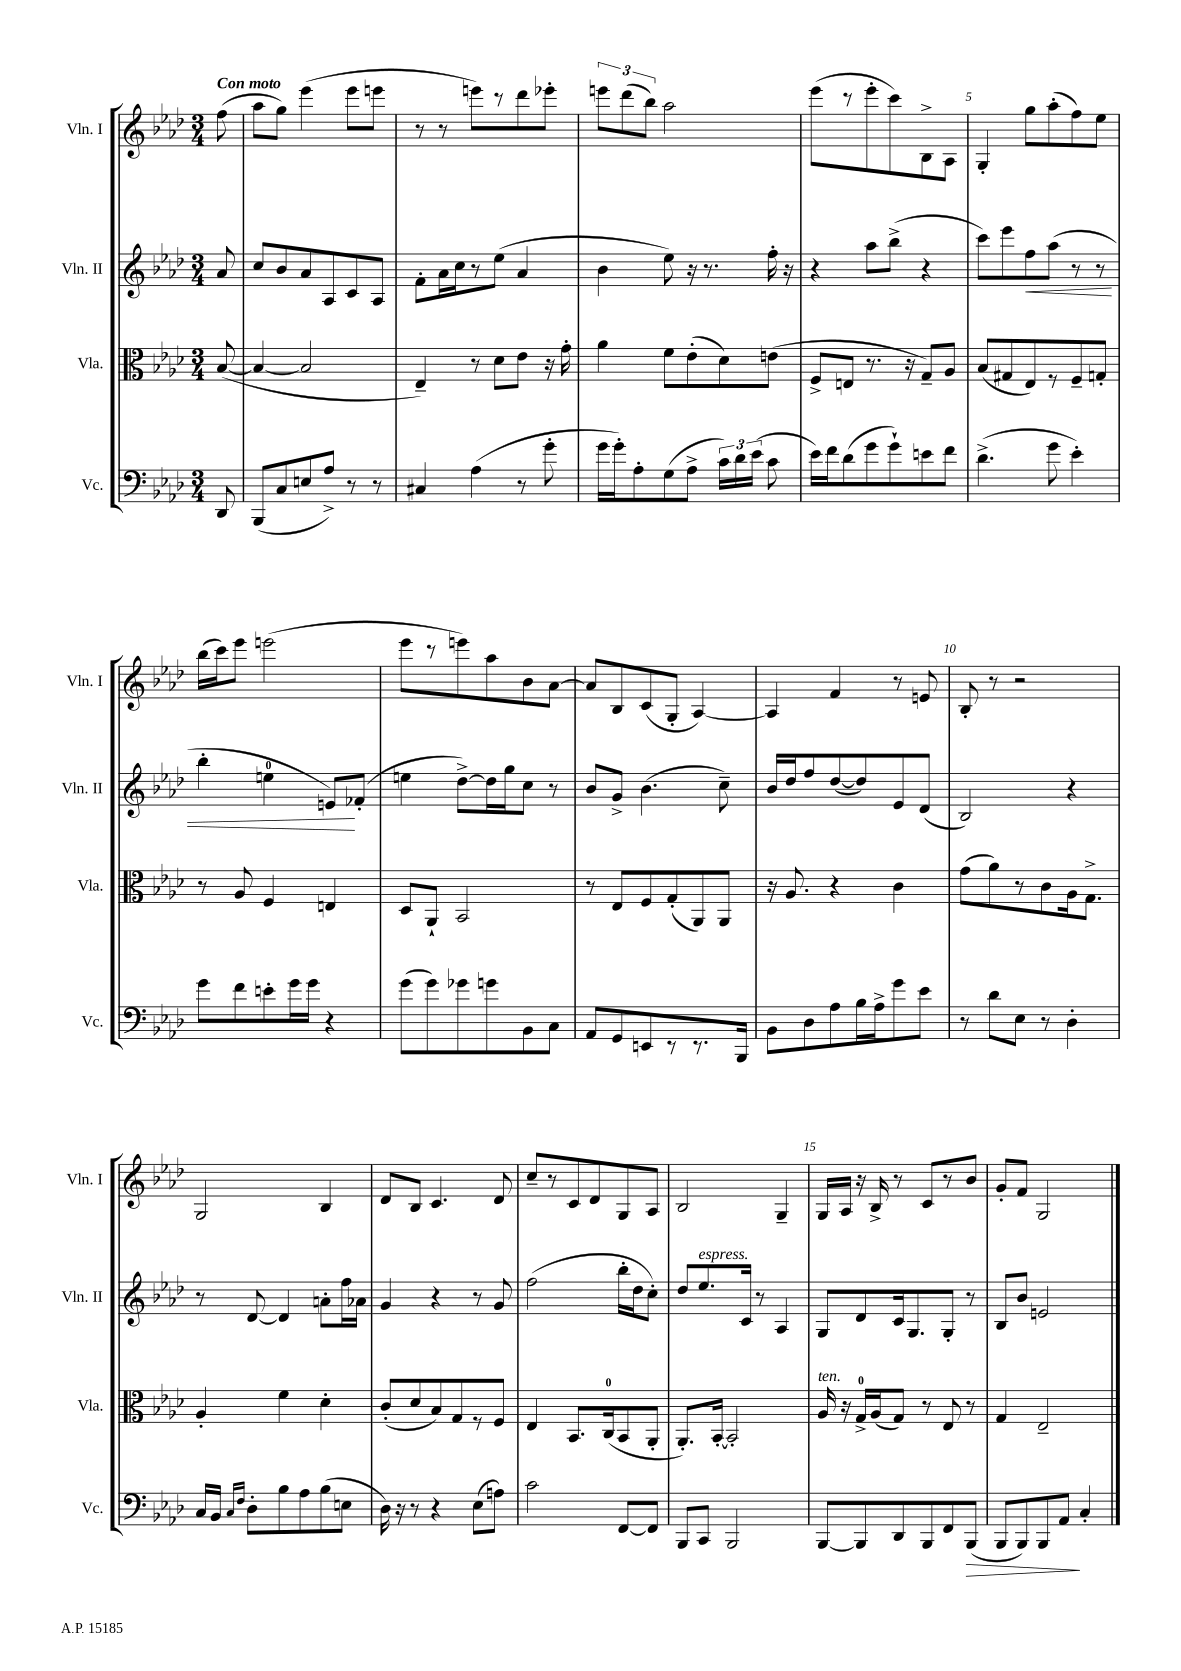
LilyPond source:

<<
\new StaffGroup <<
\new Staff = "s0" \with { instrumentName = "Vln. I" shortInstrumentName = "Vln. I" } {
    \clef treble \key aes \major \numericTimeSignature \time 3/4 \partial 8 \tempo "Con moto"
    \autoBeamOff f''8( |
    aes''8[ g''8]) ees'''4( ees'''8[ e'''8] |
    r8 r8 e'''8[) r8 des'''8 ees'''8]-. |
    \tuplet 3/2 { e'''8[ des'''8( bes''8]) } aes''2 |
    ees'''8[( r8 ees'''8-. c'''8) bes8-> aes8] |
    g4-. g''8[ aes''8-.( f''8) ees''8] |
    bes''16[( c'''16) ees'''8] e'''2( |
    ees'''8[ r8 e'''8) aes''8 bes'8 aes'8]~ |
    aes'8[ bes8 c'8( g8]-. aes4~) |
    aes4 f'4 r8 e'8 |
    bes8-. r8 r2 |
    g2 bes4 |
    des'8[ bes8] c'4. des'8 |
    c''8[-- r8 c'8 des'8 g8 aes8] |
    bes2 g4-- |
    g16[ aes16] r16 bes16-> r8 c'8[ r8 bes'8] |
    g'8[-. f'8] g2 \bar "|." |
}
\new Staff = "s1" \with { instrumentName = "Vln. II" shortInstrumentName = "Vln. II" } {
    \clef treble \key aes \major \numericTimeSignature \time 3/4 \partial 8
    \autoBeamOff aes'8 |
    c''8[ bes'8 aes'8 aes8 c'8 aes8] |
    f'8[-. aes'16 c''16 r8 ees''8]( aes'4 |
    bes'4 ees''8) r16 r8. f''16-. r16 |
    r4 aes''8[ bes''8]->( r4 |
    c'''8[) ees'''8 f''8\< aes''8]( r8 r8 |
    bes''4-. e''4-0 e'8[\!) fes'8]-.( |
    e''4 des''8[~->) des''16 g''16 c''8] r8 |
    bes'8[ g'8]-> bes'4.( c''8--) |
    bes'16[ des''16 f''8 des''8~( des''8) ees'8 des'8]( |
    bes2) r4 |
    r8 des'8~ des'4 a'8[-. f''16 aes'16] |
    g'4 r4 r8 g'8 |
    f''2( bes''16[-. des''16 c''8]-.) |
    des''8[ ees''8.^\markup { \italic "espress." } c'16] r8 aes4 |
    g8[ des'8 c'16 g8. g8]-. r8 |
    bes8[ bes'8] e'2 \bar "|." |
}
\new Staff = "s2" \with { instrumentName = "Vla." shortInstrumentName = "Vla." } {
    \clef alto \key aes \major \numericTimeSignature \time 3/4 \partial 8
    \autoBeamOff bes8~( |
    bes4~ bes2 |
    ees4--) r8 des'8[ ees'8] r16 g'16-. |
    aes'4 f'8[ ees'8-.( des'8) e'8]( |
    f8[-> e8] r8. r16 g8[--) aes8] |
    bes8[( gis8 ees8) r8 f8-- g8]-. |
    r8 aes8 f4 e4 |
    des8[ aes,8]-! bes,2 |
    r8 ees8[ f8 g8-.( aes,8) aes,8] |
    r16 aes8. r4 c'4 |
    g'8[( aes'8) r8 c'8 aes16 g8.]-> |
    aes4-. f'4 des'4-. |
    c'8[-.( des'8 bes8) g8 r8 f8] |
    ees4 bes,8.[ c16-0( bes,8 aes,8]-. |
    aes,8.[-.) bes,16]~-. bes,2-. |
    aes16^\markup { \italic "ten." } r16 g16[-0-> aes16( g8]) r8 ees8 r8 |
    g4 ees2-- \bar "|." |
}
\new Staff = "s3" \with { instrumentName = "Vc." shortInstrumentName = "Vc." } {
    \clef bass \key aes \major \numericTimeSignature \time 3/4 \partial 8
    \autoBeamOff des,8 |
    bes,,8[( c8 e8 aes8]->) r8 r8 |
    cis4 aes4( r8 g'8-. |
    g'16[ g'16-.) aes8-. g8( aes8]-> \tuplet 3/2 { c'16[) des'16 ees'16]( } c'8 |
    ees'16[) f'16 des'8( g'8 g'8-!) e'8 f'8] |
    des'4.->( g'8 ees'4-.) |
    g'8[ f'8 e'8-. g'16 g'16] r4 |
    g'8[( g'8) ges'8 g'8 bes,8 c8] |
    aes,8[ g,8 e,8 r8 r8. bes,,16] |
    bes,8[ des8 aes8 bes16 aes16-> g'8 ees'8] |
    r8 des'8[ ees8] r8 des4-. |
    c16[ bes,16] \grace { c16[ f16] } des8[-. bes8 aes8 bes8( e8] |
    des16) r16 r8 r4 ees8[( a8]) |
    c'2 f,8[~ f,8] |
    bes,,8[ c,8] bes,,2 |
    bes,,8[~ bes,,8 des,8 bes,,8 f,8 bes,,8]\>( |
    bes,,8[ bes,,8) bes,,8 aes,8]\! c4-. \bar "|." |
}
>>
>>
\layout { \context { \Score \override BarNumber.break-visibility = ##(#f #t #t) barNumberVisibility = #(every-nth-bar-number-visible 5) } }
